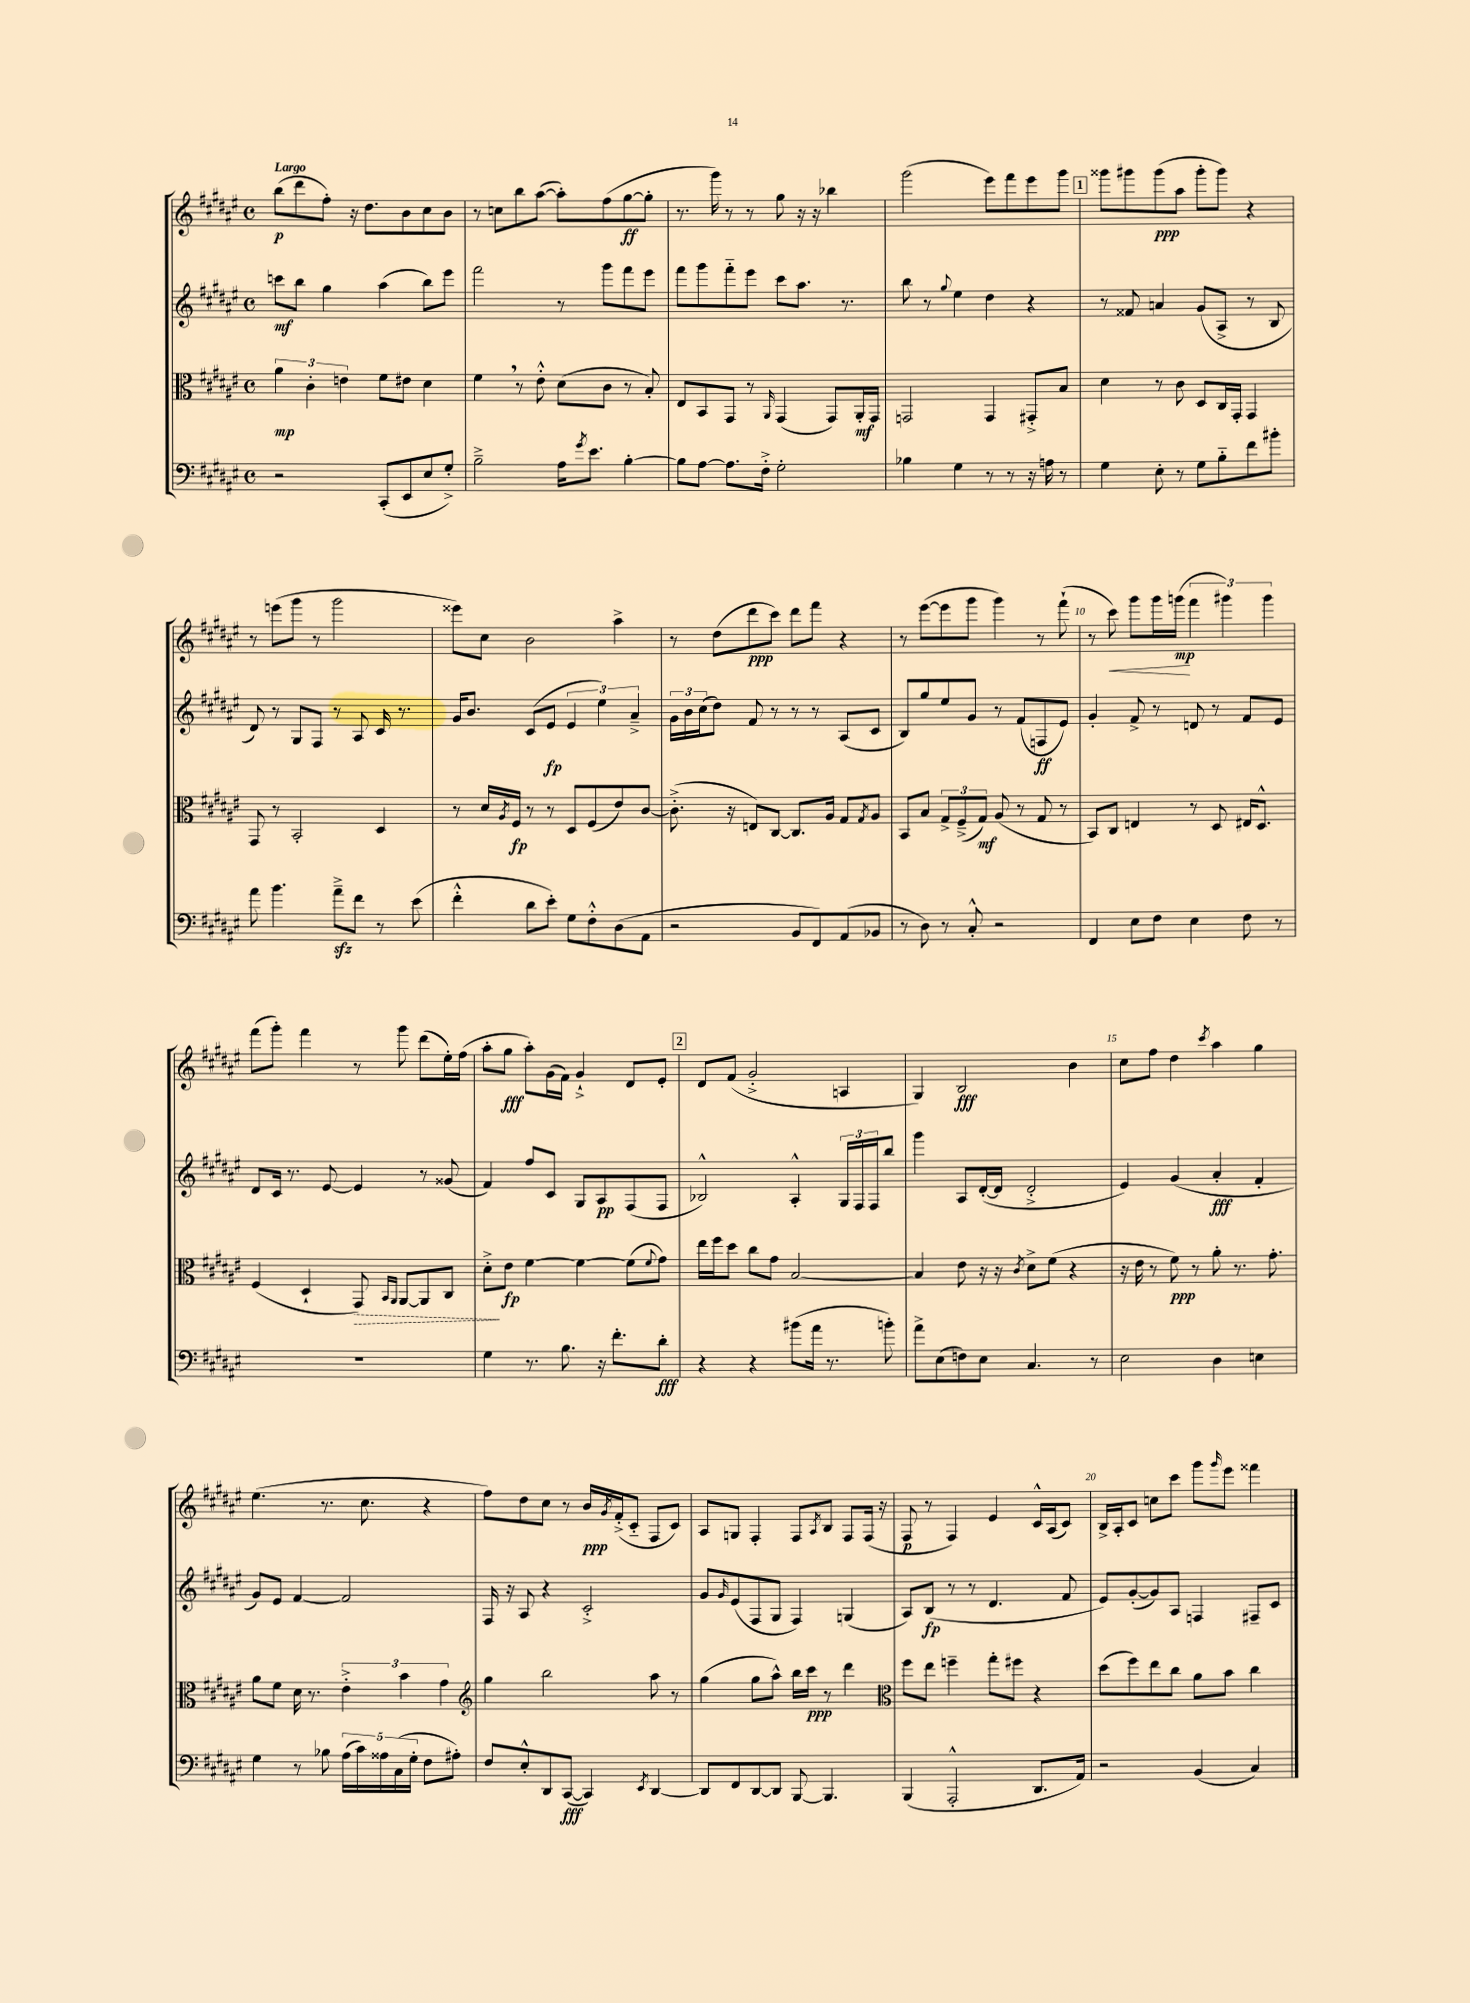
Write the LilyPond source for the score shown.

<<
\new StaffGroup <<
\new Staff = "s0" {
    \clef treble \key fis \major \defaultTimeSignature \time 4/4 \tempo "Largo"
    b''8\p( dis'''8 fis''8-.) r16 dis''8. b'8 cis''8 b'8 |
    r8 c''8 b''8 ais''8~( ais''8-.) fis''8( gis''8~\ff gis''8-. |
    r8. gis'''16) r8 r8 gis''8 r16 r16 bes''4 |
    gis'''2( eis'''8) fis'''8 eis'''8 gis'''8 |
    \mark \markup { \box "1" } gisis'''8 gis'''8 gis'''8\ppp( ais''8 gis'''8-. gis'''8) r4 |
    r8 e'''8( gis'''8 r8 gis'''2 |
    eisis'''8) cis''8 b'2 ais''4-> |
    r8 dis''8( dis'''8\ppp cis'''8) dis'''8 fis'''8 r4 |
    r8 eis'''8~( eis'''8 gis'''8 gis'''4) r8 fis'''8-!( |
    r8 cis'''8\<) gis'''8 gis'''16 g'''16\mp\!( \tuplet 3/2 { fis'''4 gis'''4) gis'''4 } |
    fis'''8( gis'''8-.) fis'''4 r8 gis'''8 dis'''8( eis''16-.) fis''16( |
    ais''8-. gis''8\fff ais''8-.) gis'16( fis'16) gis'4-!-> dis'8 eis'8-. |
    \mark \markup { \box "2" } dis'8 fis'8( gis'2-.-> a4 |
    gis4) b2\fff b'4 |
    cis''8 fis''8 dis''4 \acciaccatura { cis'''8 } ais''4 gis''4 |
    eis''4.( r8. cis''8. r4 |
    fis''8) dis''8 cis''8 r8 b'16\ppp \acciaccatura { gis'8 } fis'16-.->( cis'8-_ fis8 cis'8) |
    ais8 g8 fis4-. fis8 \acciaccatura { ais8 } b8 fis8 fis16( r16 |
    fis8\p r8 fis4) eis'4 cis'16-^ ais16( cis'8) |
    b16-> ais16-. cis'8 c''8 cis'''8 gis'''8 \grace { gis'''16 } eis'''8 fisis'''4 \bar "|." |
}
\new Staff = "s1" {
    \clef treble \key fis \major \defaultTimeSignature \time 4/4
    c'''8\mf b''8 gis''4 ais''4( b''8) eis'''8 |
    fis'''2 r8 gis'''8 fis'''8 eis'''8 |
    fis'''8 gis'''8 fis'''8-_ eis'''8 cis'''8 ais''8. r8. |
    b''8 r8 \appoggiatura { gis''8 } eis''4 dis''4 r4 |
    \mark \markup { \box "1" } r8 fisis'8 a'4 gis'8( ais8-> r8 b8 |
    dis'8) r8 gis8 fis8 r8 ais8 cis'16 r8. |
    gis'16 b'8. cis'8( eis'8\fp \tuplet 3/2 { eis'4 eis''4) ais'4---> } |
    \tuplet 3/2 { gis'16 b'16 cis''16( } dis''8) fis'8 r8 r8 r8 ais8( cis'8 |
    b8) gis''8 eis''8 gis'8 r8 fis'8( f8\ff eis'8) |
    gis'4-. fis'8-> r8 d'8 r8 fis'8 eis'8 |
    dis'8 cis'16 r8. eis'8~ eis'4 r8 gisis'8( |
    fis'4) fis''8 cis'8 gis8 ais8\pp fis8( fis8 |
    \mark \markup { \box "2" } bes2-^) ais4-.-^ \tuplet 3/2 { gis16 fis16 fis16 } b''8 |
    gis'''4 ais8 dis'16~-.( dis'16 dis'2-.-> |
    eis'4) gis'4( ais'4-.\fff fis'4-. |
    gis'8) eis'8 fis'4~ fis'2 |
    fis16 r16 ais8 r4 cis'2-.-> |
    gis'8 \grace { gis'16 } eis'8( fis8 gis8 fis4) g4( |
    ais8) b8\fp( r8 r8 dis'4. fis'8 |
    eis'8) gis'8~-.( gis'8) ais8 f4 fis8-- cis'8 \bar "|." |
}
\new Staff = "s2" {
    \clef alto \key fis \major \defaultTimeSignature \time 4/4
    \tuplet 3/2 { ais'4\mp cis'4-. e'4 } fis'8 eis'8 dis'4 |
    fis'4 \breathe r8 eis'8-.-^ dis'8( cis'8 r8 b8-.) |
    eis8 b,8 gis,8 r8 \grace { ais,16 } gis,4( gis,8) ais,16-.\mf gis,16 |
    g,2 g,4 gis,8-.-> b8 |
    \mark \markup { \box "1" } dis'4 r8 cis'8 dis8 cis16 gis,16-. gis,4 |
    gis,8 r8 b,2-. dis4 |
    r8 dis'16 \acciaccatura { ais8 } fis16\fp r8 r8 dis8 fis8( eis'8) cis'8~ |
    cis'8.-.->( r16 e8) cis8~ cis8. ais16 gis8 \acciaccatura { gis8 } ais8 |
    b,8 b8 \tuplet 3/2 { gis8-> fis8--->( gis8\mf) } ais8( r8 gis8 r8 |
    b,8) cis8 e4 r8 dis8 eis16 dis8.-^ |
    fis4( dis4-! \once \override Hairpin.style = #'dashed-line gis,8\>) \grace { b,16 ais,16 } ais,8~ ais,8 cis8 |
    dis'8-.->\! eis'8\fp fis'4~ fis'4~ fis'8( \appoggiatura { fis'8 } gis'8) |
    \mark \markup { \box "2" } eis''16 fis''16 dis''8 cis''8 gis'8 b2~ |
    b4 eis'8 r16 r16 \acciaccatura { cis'8 } dis'8-> fis'8( r4 |
    r16 eis'16 r8 fis'8\ppp) r8 ais'8-. r8. gis'8.-. |
    ais'8 fis'8 dis'16 r8. \tuplet 3/2 { eis'4-.-> b'4 gis'4 } |
    \clef treble gis''4 b''2 ais''8 r8 |
    gis''4( gis''8 ais''8-^) b''16 cis'''16\ppp r8 dis'''4 |
    \clef alto fis''8 eis''8 f''4-- gis''8-. fis''8 r4 |
    dis''8( fis''8) eis''8 cis''8 ais'8 b'8 cis''4 \bar "|." |
}
\new Staff = "s3" {
    \clef bass \key fis \major \defaultTimeSignature \time 4/4
    r2 cis,8-.( eis,8 eis8 gis8-.->) |
    b2---> ais16 \acciaccatura { gis'8 } eis'8. b4~-. |
    b8 ais8~ ais8. fis16-.-> gis2-. |
    bes4 gis4 r8 r8 r16 a16 r8 |
    \mark \markup { \box "1" } gis4 eis8-. r8 gis8 b8-_ fis'8 bis'8-. |
    ais'8 b'4. ais'8--->\sfz fis'8 r8 eis'8( |
    fis'4-.-^ dis'8 eis'8-.) gis8 fis8-.-^ dis8( ais,8 |
    r2 b,8 fis,8) ais,8( bes,8 |
    r8 dis8) r8 cis8-.-^ r2 |
    fis,4 eis8 fis8 eis4 fis8 r8 |
    R1 |
    gis4 r8. b8. r16 fis'8.-. dis'8-.\fff |
    \mark \markup { \box "2" } r4 r4 bis'8( ais'16 r8. b'8-.) |
    ais'8-> eis8( f8) eis8 cis4. r8 |
    eis2 dis4 e4 |
    gis4 r8 bes8 \tuplet 5/4 { ais16( cis'16) aisis16 cis16( gis16-. } fis8 ais8-.) |
    fis8 eis8-.-^ dis,8 cis,8~\fff( cis,4) \acciaccatura { eis,8 } dis,4~ |
    dis,8 fis,8 dis,8~ dis,8 b,,8~ b,,4. |
    b,,4( ais,,2-.-^ dis,8. ais,16) |
    r2 b,4( cis4) \bar "|." |
}
>>
>>
\layout { \context { \Score \override BarNumber.break-visibility = ##(#f #t #t) barNumberVisibility = #(every-nth-bar-number-visible 5) } }
